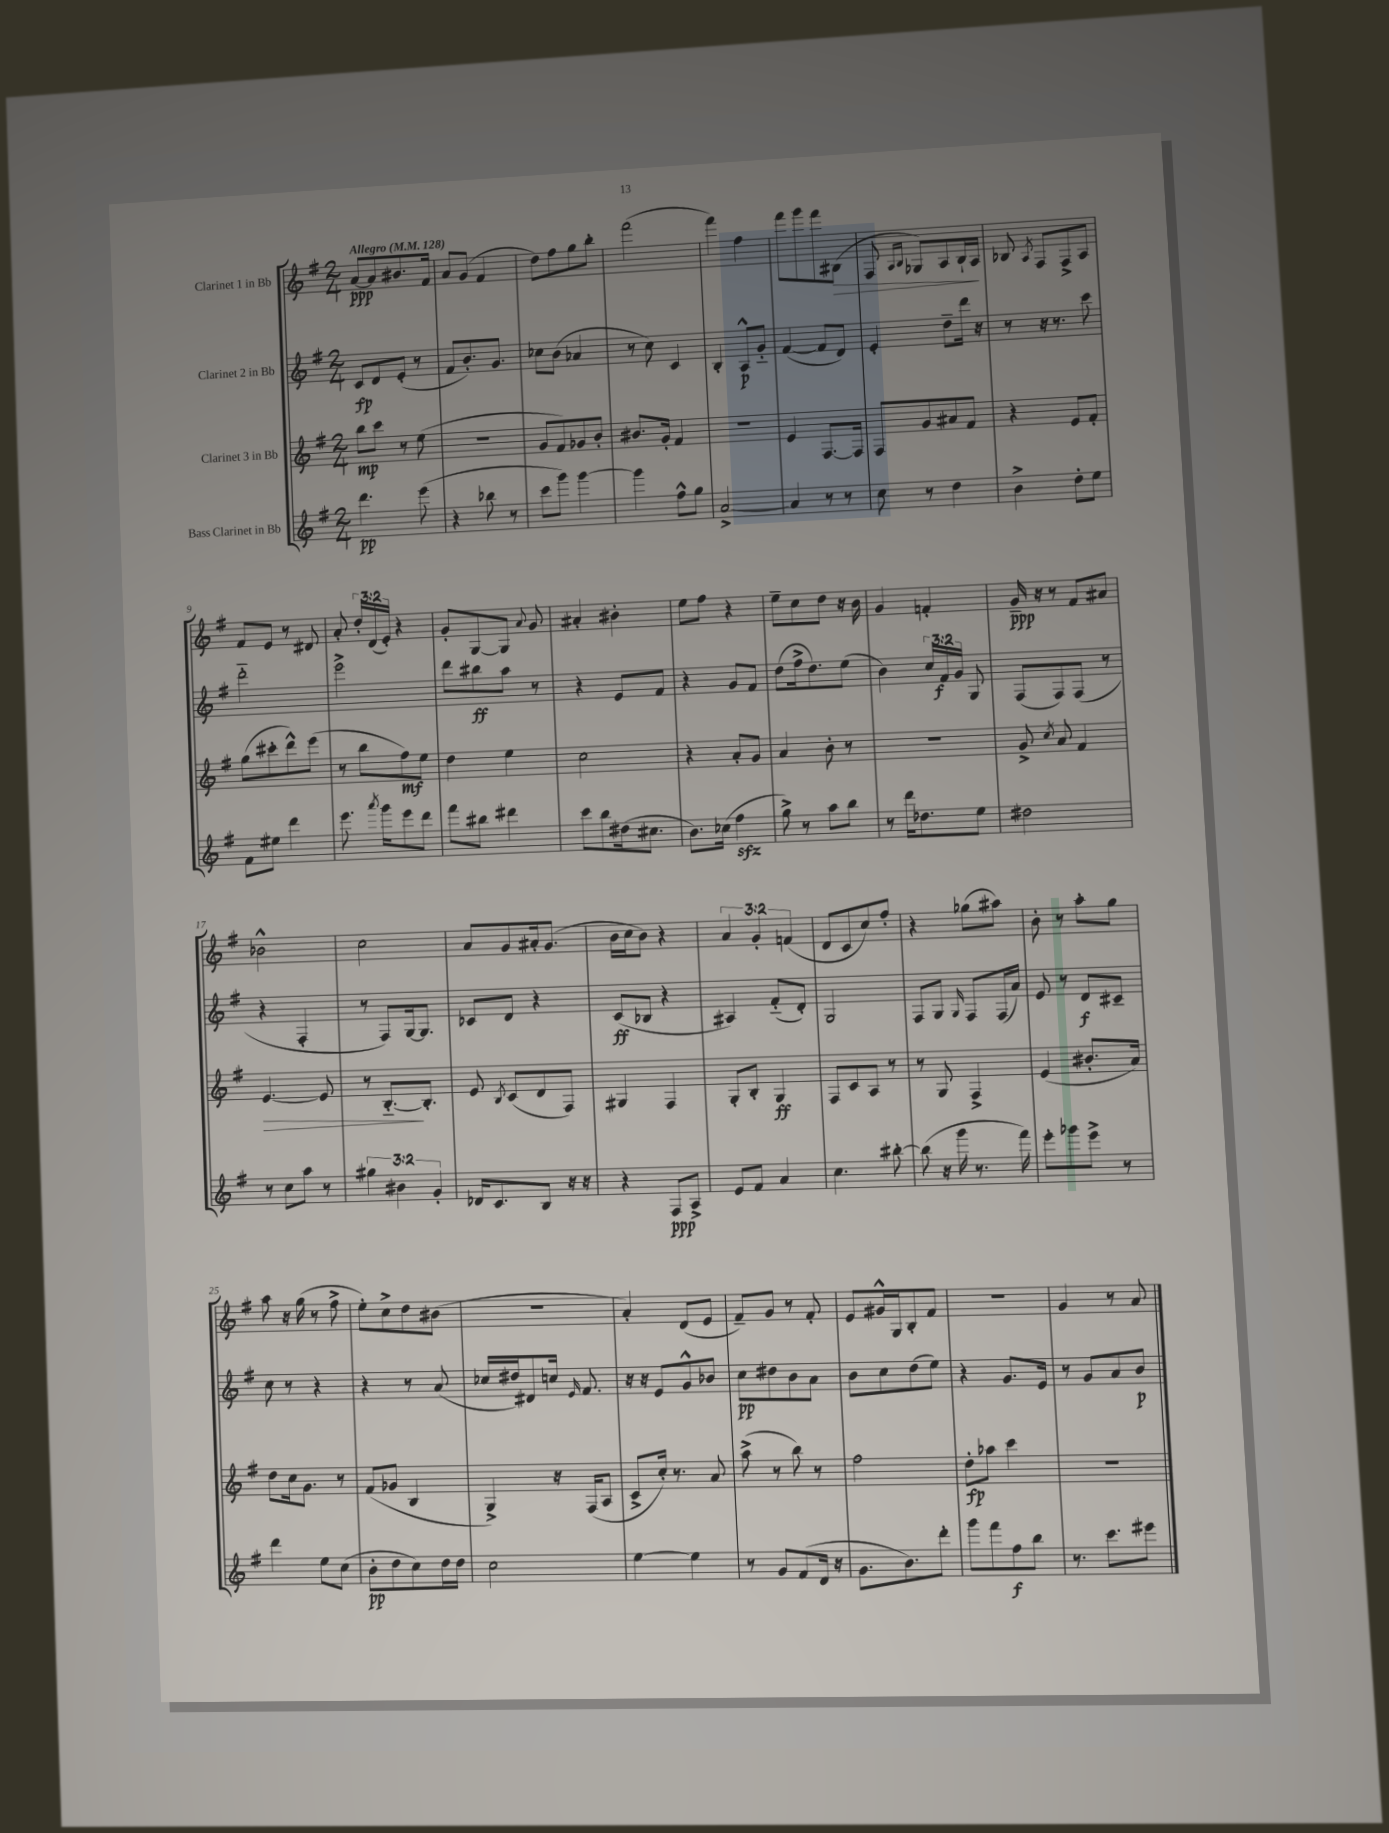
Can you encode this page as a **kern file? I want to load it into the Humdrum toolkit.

**kern	**kern	**kern	**kern
*staff4	*staff3	*staff2	*staff1
*clefG2	*clefG2	*clefG2	*clefG2
*k[f#]	*k[f#]	*k[f#]	*k[f#]
*M2/4	*M2/4	*M2/4	*M2/4
*MM128	*MM128	*MM128	*MM128
4.ddd	8bb	8c	[8a
.	8ccc	8d	8a]
.	8r	(8e'	8.b#
(8eee	(8ee	8r	.
.	.	.	16f#
=	=	=	=
4r	2r	8f#	8a
.	.	8.b')	(8g
8bb-	.	.	4f#
.	.	8.g	.
8r	.	.	.
=	=	=	=
8ccc	8g	8cc-	8dd)
8ggg)	8f#)	(8b	8ff#
[4ggg	8g-	4a-	8gg
.	8b'	.	8bb'
=	=	=	=
4ggg]	8.b#	8r	(2fff#
.	.	8cc)	.
.	16g'	.	.
8ff#^^	4f#	4c	.
8gg	.	.	.
=	=	=	=
[2a^	2r	4B'	4fff#)
.	.	8A^^	4ff#
.	.	8g'~	.
=	=	=	=
4a]	4e	([4f#	8fff#
.	.	.	8ggg
8r	[8.F#	8f#]	8fff#
8r	.	8d)	(8B#
.	16F#]	.	.
=	=	=	=
8cc	8F#	4e'	8F#
.	.	.	16qqA
.	.	.	16qqB
8r	8g	.	8G-)
4dd	8a#	8dd~	8A
.	8f#	16ddd	16B`
.	.	16r	16A
=	=	=	=
4b^	4r	8r	8B-
.	.	.	8qA
.	.	16r	8F#
.	.	8.r	.
8dd'	8e	.	8F#^
8ee	8f#'	8ccc	8A
=	=	=	=
8f#	(8gg	2ddd'~	8f#
8ee#	8ccc#'	.	8e
4ddd	8ddd^^)	.	8r
.	(8eee	.	8d#
=	=	=	=
8.eee	8r	2eee^	8a'
.	8bb	.	24dd'
.	.	.	(24d
8qaaa	.	.	.
16ggg	.	.	.
.	.	.	24e')
8eee	8ff#)	.	4r
8ddd	8ee	.	.
=	=	=	=
8fff#	4dd	8ddd	8g'
8bb#	.	8bb#	[8G
4ddd#	4ee	8aa	8G]
.	.	.	8qqa
.	.	8r	8g
=	=	=	=
8ccc	2cc	4r	4a#'
8bb	.	.	.
(16dd#	.	8e	4b#'
8.cc#	.	.	.
.	.	8f#	.
=	=	=	=
8.b)	4r	4r	8ee
.	.	.	8ff#
(16cc-	.	.	.
4ff#	8a'	8g	4r
.	8g	8f#	.
=	=	=	=
8gg^)	4a	(8dd	8ee~
8r	.	16ff#^	8cc
.	.	8.dd)	.
8aa	8b'	.	8dd
8bb	8r	(8ee	16r
.	.	.	16b
=	=	=	=
8r	2r	4b)	4g
16ddd	.	.	.
8.dd-	.	.	.
.	.	24cc	4f'
.	.	24f#	.
.	.	24g	.
8ee	.	8G	.
=	=	=	=
2dd#	8g^	(8F#	16g~
.	.	.	16r
.	8qcc	.	.
.	8a	8F#)	8r
.	4f#	(8F#	8f#
.	.	8r	8a#
=	=	=	=
8r	[4.e	4r	2b-^^
8cc	.	.	.
8aa	.	4F#'	.
8r	8e]	.	.
=	=	=	=
6gg#	8r	8r	2cc
.	[8.B'~	8F#)	.
6b#	.	.	.
.	.	[16G	.
.	8.B']	8.G]	.
6g'	.	.	.
=	=	=	=
16d-	8e	8c-	8a
8.c	.	.	.
.	8qB	.	.
.	(8c	8d	8g
8B	8d	4r	16a#'
.	.	.	(8.g
16r	8F#)	.	.
16r	.	.	.
=	=	=	=
4r	4G#	(8c	16b
.	.	.	16cc
.	.	8B-	8b)
8F#	4F#	4r	4r
8A^	.	.	.
=	=	=	=
8e	8G'	4A#)	6a
8f#	8B'	.	.
.	.	.	6g'
4a	4G	(8f#'~	.
.	.	.	(6f
.	.	8d')	.
=	=	=	=
4.cc	8F#	2G	8d
.	8c	.	8c
.	8A	.	8cc)
[8bb#'	8r	.	8ff#'
=	=	=	=
(8bb#]	8r	8F#	4r
16r	8G	8G	.
16ggg	.	.	.
.	.	16qqG	.
8.r	4F#^	8F#	(8gg-
.	.	(16F#	8aa#)
16fff#)	.	16a)	.
=	=	=	=
8eee'	(4e	8e	8b'
8ggg-	.	8r	8r
8eee^	8.b#'	8d	8aa'
8r	.	8c#~	8gg
.	16a)	.	.
=	=	=	=
4ddd	8dd	8cc	8aa
.	16cc	8r	16r
.	8.g	.	(16gg
8ee	.	4r	8r
(8cc	8r	.	8ff#^
=	=	=	=
8b'	(8f#	4r	8ee')
8dd	8g-	.	8cc^
8cc)	4B	8r	8dd
16dd	.	(8a	(8b#
16dd	.	.	.
=	=	=	=
2cc	4G^)	16cc-	2r
.	.	16dd#)	.
.	.	8d#	.
.	16r	16cc	.
.	.	16qqe	.
.	(16F#	8.f#	.
.	8A	.	.
=	=	=	=
[4ee	8c^	16r	4a')
.	.	16r	.
.	16cc')	8e	.
.	8.r	.	.
4ee]	.	8g^^	(8d
.	8a	8b-	8e
=	=	=	=
8r	(8aa^	8cc	8f#~)
8g	8r	8dd#	8g
(8f#	8bb)	8b	8r
16d	8r	8a	8f#'
16r	.	.	.
=	=	=	=
8.g	2ff#	8b	8e
.	.	8cc	16g#^^
8.b)	.	.	16G
.	.	(8dd	8B'
8ddd'	.	8ee)	8f#
=	=	=	=
8ggg	8dd'	4r	2r
8fff#	8aa-	.	.
8ff#	4ccc	8.g	.
8bb	.	.	.
.	.	16e	.
=	=	=	=
8.r	2r	8r	4g
.	.	8g	.
8.ccc	.	.	.
.	.	8a	8r
8eee#	.	8b	8a
==	==	==	==
*-	*-	*-	*-
